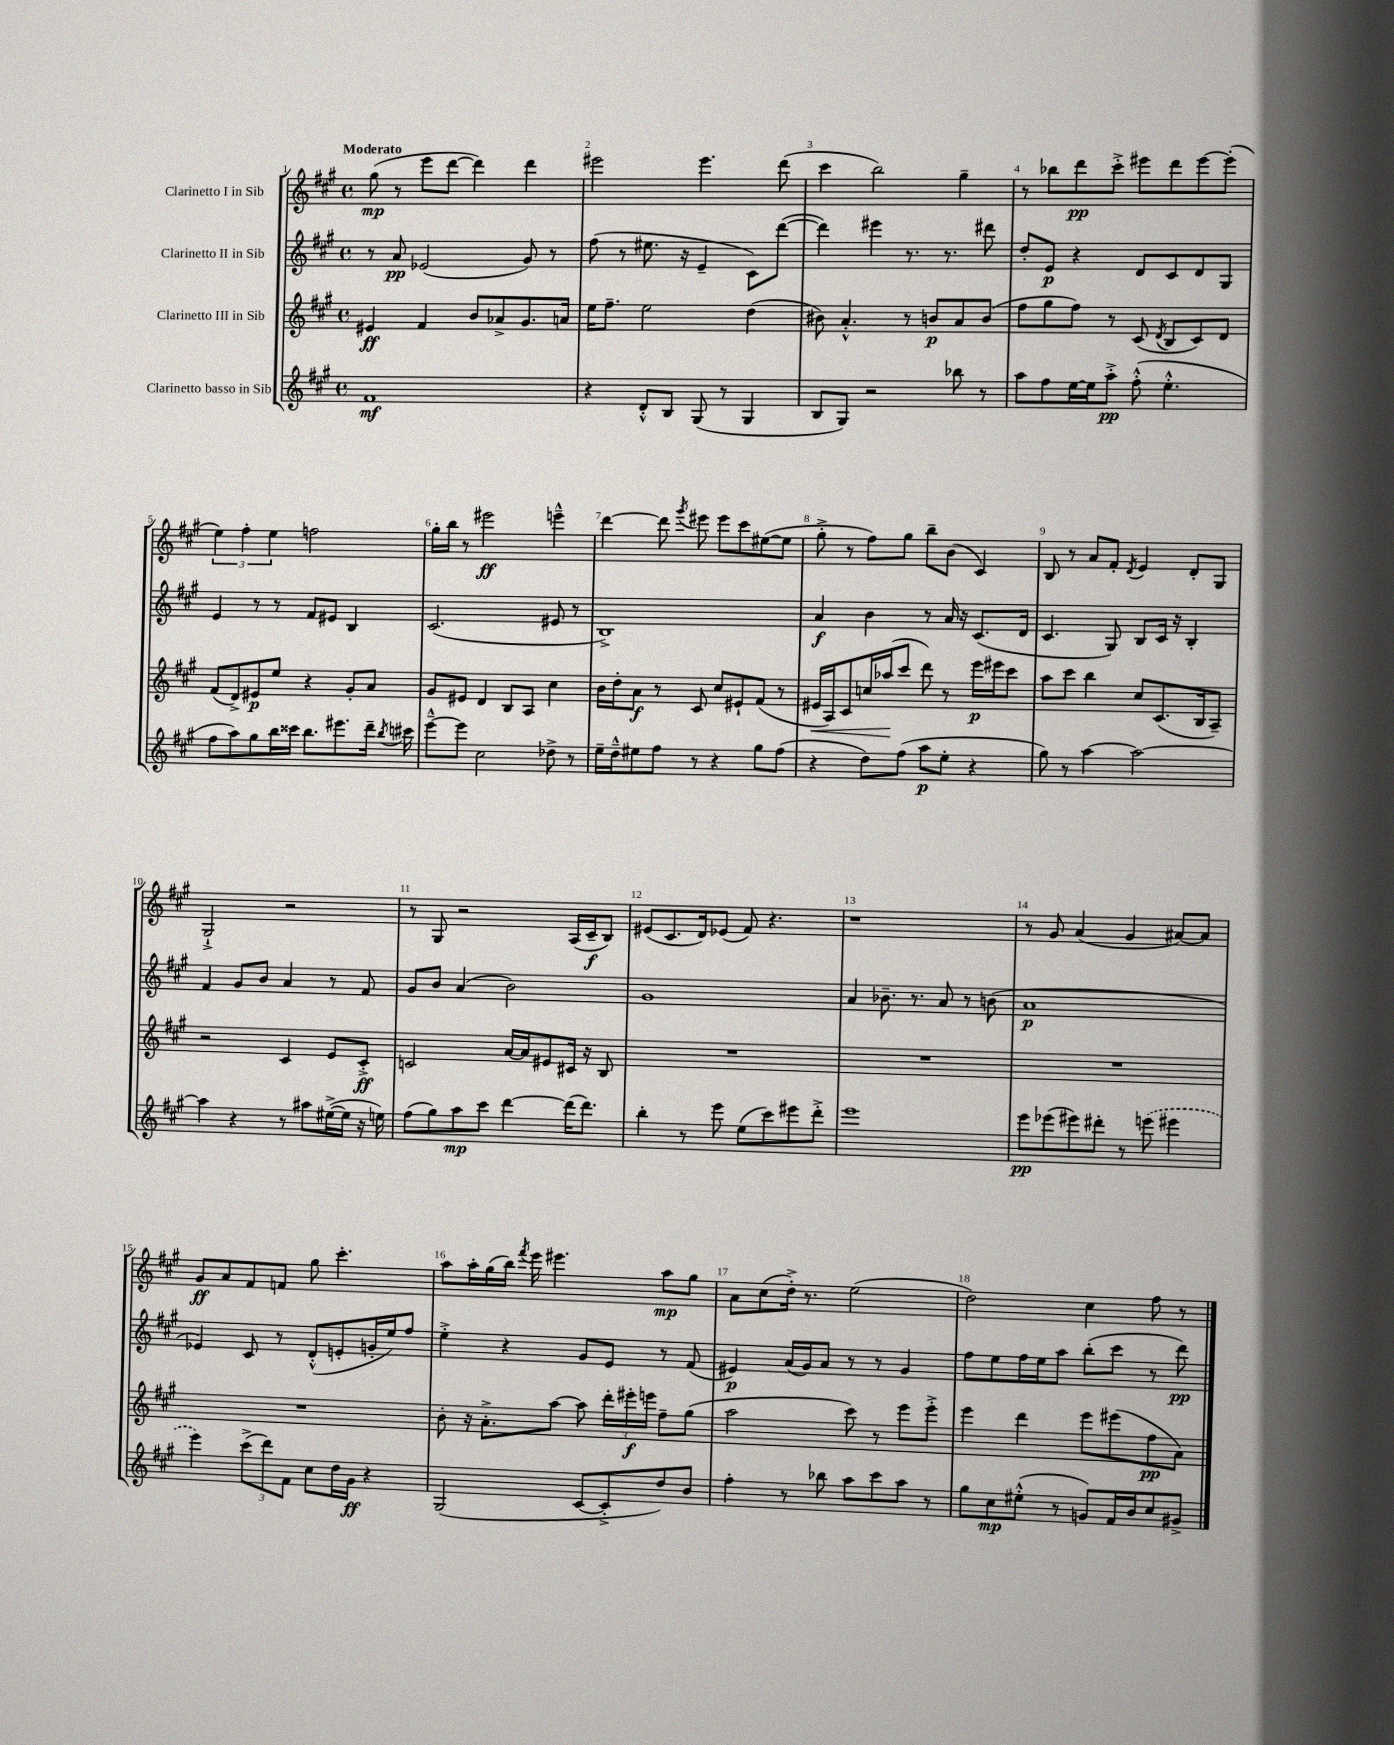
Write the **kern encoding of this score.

**kern	**dynam	**kern	**dynam	**kern	**dynam	**kern	**dynam
*part4	*part4	*part3	*part3	*part2	*part2	*part1	*part1
*staff4	*staff4	*staff3	*staff3	*staff2	*staff2	*staff1	*staff1
*I"Clarinetto basso in Sib	*	*I"Clarinetto III in Sib	*	*I"Clarinetto II in Sib	*	*I"Clarinetto I in Sib	*
*clefG2	*	*clefG2	*	*clefG2	*	*clefG2	*
*k[f#c#g#]	*	*k[f#c#g#]	*	*k[f#c#g#]	*	*k[f#c#g#]	*
*M4/4	*	*M4/4	*	*M4/4	*	*M4/4	*
*met(c)	*	*met(c)	*	*met(c)	*	*met(c)	*
=1	=1	=1	=1	=1	=1	=1	=1
!	!	!	!	!	!	!LO:TX:a:B:t=Moderato	!
1f#	mf	4e#X/	ff	8r	.	(8gg#\	mp
.	.	.	.	8a/	pp	8r	.
.	.	4f#/	.	(2e-X/	.	8eee\L	.
.	.	.	.	.	.	[8ddd\J	.
.	.	8b/L	.	.	.	4ddd\])	.
.	.	8a-X^/	.	.	.	.	.
.	.	8.g#/	.	8g#/)	.	4ddd\	.
.	.	.	.	8r	.	.	.
.	.	16an/Jk	.	.	.	.	.
=2	=2	=2	=2	=2	=2	=2	=2
4r	.	16ee\KL	.	(8ff#\	.	2eee#X\	.
.	.	8.ff#~\J	.	.	.	.	.
.	.	.	.	8r	.	.	.
8d'^^/L	.	2ee\	.	8.ee#X\	.	.	.
8B/J	.	.	.	.	.	.	.
.	.	.	.	16r	.	.	.
(8G#/	.	.	.	4e~/	.	4.eee#\	.
8r	.	.	.	.	.	.	.
4G#/	.	(4dd\	.	8c#\L)	.	.	.
.	.	.	.	([8ddd\J	.	(8ddd\	.
=3	=3	=3	=3	=3	=3	=3	=3
8B/L	.	8b#X\)	.	4ddd\])	.	4ccc#\	.
8G#/J)	.	4.a'^^/	.	.	.	.	.
2r	.	.	.	4eee#X\	.	2bb\)	.
.	.	8r	.	8.r	.	.	.
.	.	8bn/L	p	.	.	.	.
.	.	.	.	8.r	.	.	.
8bb-X\	.	8a/	.	.	.	4gg#~\	.
8r	.	(8b/J	.	8ddd#X\	.	.	.
=4	=4	=4	=4	=4	=4	=4	=4
8aa\L	.	8ff#\L	.	8dd'/L	.	8r	.
8ff#\	.	8gg#\	.	8e/J	p	8bb-X\L	.
[16ee\L	.	8ff#\J)	.	4r	.	8ddd\	pp
16ee\J]	.	.	.	.	.	.	.
8aa'^\J	pp	8r	.	.	.	8ccc#'^\J	.
(8ff#'^^\	.	(8c#/	.	8d/L	.	8eee#X\L	.
.	.	8qd/	.	.	.	.	.
4.ee'^^\	.	8B/L	.	8c#/	.	8ddd\	.
.	.	8c#/)	.	8d/	.	[8eee#\	.
.	.	8d/J	.	8G#/J	.	(8eee#'\J]	.
!!LO:LB:g=z
=5	=5	=5	=5	=5	=5	=5	=5
8ff#\L	.	(8f#/L	.	4e/	.	6ee\)	.
8aa\)	.	8d^/)	.	.	.	.	.
.	.	.	.	.	.	6ff#'\	.
8gg#\	.	8e#X/	p	8r	.	.	.
.	.	.	.	.	.	6ee\	.
16bb\L	.	8ee/J	.	8r	.	.	.
16ccc##X\JJ	.	.	.	.	.	.	.
8.bb\L	.	4r	.	8f#/L	.	2ffn\	.
.	.	.	.	8e#X/J	.	.	.
8.eee#X\	.	.	.	.	.	.	.
.	.	8g#'/L	.	4B/	.	.	.
16ddd~\Jk	.	8a/J	.	.	.	.	.
8qbb/	.	.	.	.	.	.	.
16ccc#X\	.	.	.	.	.	.	.
=6	=6	=6	=6	=6	=6	=6	=6
[8eee~^^\L	.	8g#/L	.	(2.c#/	.	16gg#'\LL	.
.	.	.	.	.	.	16bb\JJ	.
8eee\J]	.	8e#X/J	.	.	.	8r	.
2cc#\	.	4d/	.	.	.	2eee#X\	ff
.	.	8B/L	.	.	.	.	.
.	.	8A/J	.	.	.	.	.
8dd-X^\	.	4cc#\	.	8e#X/	.	4eeen~^^\	.
8r	.	.	.	8r	.	.	.
=7	=7	=7	=7	=7	=7	=7	=7
16ee~\LL	.	16b\LL	.	1B^)	.	[4ddd\	.
16dd~^^\J	.	16dd'\J	.	.	.	.	.
8ee#X\	.	8a\J	f	.	.	.	.
8ff#\J	.	8r	.	.	.	8ddd\]	.
.	.	.	.	.	.	8qggg#/	.
8r	.	8c#/	.	.	.	8eee#X\	.
4r	.	8cc#/L	.	.	.	8eee#\L	.
.	.	8e#X`/	.	.	.	8ccc#\	.
8gg#\L	.	(8f#/J	.	.	.	([8ee#X\	.
(8ff#\J	.	8r	.	.	.	8ee#\J]	.
=8	=8	=8	=8	=8	=8	=8	=8
!	!	!	!LO:HP:b	!	!	!	!
4r	.	16e#X/LL	<	4a/	f	8gg#'^\	.
.	.	16A/J)	.	.	.	.	.
.	.	8c#/	.	.	.	8r	.
8dd\L)	.	16ccn/L	.	4b\	.	8ff#\L)	.
.	.	(16aa-X/J	.	.	.	.	.
(8ff#\J	.	8ccc#/J	[	.	.	8gg#\J	.
8aa\L	p	8ddd\)	.	8r	.	8bb~\L	.
8ee'\J	.	8r	.	16a/	.	(8b\J	.
.	.	.	.	16r	.	.	.
4r	.	16eee\LL	p	(8.c#/L	.	4c#/)	.
.	.	16eee#X\J	.	.	.	.	.
.	.	8ccc#\J	.	.	.	.	.
.	.	.	.	16d/Jk	.	.	.
=9	=9	=9	=9	=9	=9	=9	=9
8gg#\)	.	8aa\L	.	4.c#/	.	8B/	.
8r	.	8ccc#\J	.	.	.	8r	.
[4aa\	.	4bb\	.	.	.	8a/L	.
.	.	.	.	8G#/)	.	8f#'/J	.
.	.	.	.	.	.	8qd/	.
2aa\_	.	8cc#/L	.	8B/L	.	4e/	.
.	.	(8.c#/	.	16c#/Jk	.	.	.
.	.	.	.	16r	.	.	.
.	.	.	.	4B'/	.	8d'/L	.
.	.	16B/k	.	.	.	.	.
.	.	8A~/J)	.	.	.	8G#/J	.
!!LO:LB:g=z
=10	=10	=10	=10	=10	=10	=10	=10
4aa\]	.	2r	.	4f#/	.	2G#`^/	.
4r	.	.	.	8g#/L	.	.	.
.	.	.	.	8b/J	.	.	.
8r	.	4c#/	.	4a/	.	2r	.
8aa#X\L	.	.	.	.	.	.	.
([16ee#X^\L	.	8e/L	.	8r	.	.	.
16ee#\JJ]	.	.	.	.	.	.	.
16r	.	8c#'^/J	ff	8f#/	.	.	.
16een\)	.	.	.	.	.	.	.
=11	=11	=11	=11	=11	=11	=11	=11
(8ff#\L	.	2cn/	.	8g#/L	.	8r	.
8gg#\)	.	.	.	8b/J	.	8G#/	.
8aa\	mp	.	.	(4a/	.	2r	.
8ccc#\J	.	.	.	.	.	.	.
[4ddd\	.	[16a/LL	.	2b\)	.	.	.
.	.	16a/J]	.	.	.	.	.
.	.	8e#X/	.	.	.	.	.
(16ddd\KL]	.	16c#X/Jk	.	.	.	(16A/LL	.
8.ddd\J)	.	16r	.	.	.	16c#~/J	f
.	.	8B/	.	.	.	8B/J)	.
=12	=12	=12	=12	=12	=12	=12	=12
4bb'\	.	1r	.	1g#	.	(8e#X/L	.
.	.	.	.	.	.	8.c#/	.
8r	.	.	.	.	.	.	.
.	.	.	.	.	.	16d/k)	.
8eee\	.	.	.	.	.	(8e-X/J	.
(8ee\L	.	.	.	.	.	8f#/)	.
8ccc#\)	.	.	.	.	.	4.r	.
8eee#X\	.	.	.	.	.	.	.
8ddd'^\J	.	.	.	.	.	.	.
=13	=13	=13	=13	=13	=13	=13	=13
1eee	.	1r	.	4a/	.	1r	.
.	.	.	.	8.b-X~\	.	.	.
.	.	.	.	8.r	.	.	.
.	.	.	.	8a/	.	.	.
.	.	.	.	8r	.	.	.
.	.	.	.	(8bn\	.	.	.
=14	=14	=14	=14	=14	=14	=14	=14
8eee\L	pp	1r	.	1a	p	8r	.
(8eee-X\	.	.	.	.	.	8g#/	.
8eee#X\)	.	.	.	.	.	(4a/	.
8ddd#X'\J	.	.	.	.	.	.	.
8r	.	.	.	.	.	4g#/	.
(8eeen\	.	.	.	.	.	.	.
4eee#X\	.	.	.	.	.	[8a#X/L)	.
.	.	.	.	.	.	8a#/J]	.
!!LO:LB:g=z
=15	=15	=15	=15	=15	=15	=15	=15
4eee\)	.	1r	.	4e-X/)	.	8g#/L	ff
.	.	.	.	.	.	8a/	.
(12ccc#^\L	.	.	.	8c#/	.	8f#/	.
12ddd\)	.	.	.	.	.	.	.
.	.	.	.	8r	.	8fn/J	.
12f#\J	.	.	.	.	.	.	.
8cc#\L	.	.	.	(8d'^^/L	.	8gg#\	.
16dd\L	.	.	.	8en'/	.	4.ccc#'\	.
16g#\JJ	ff	.	.	.	.	.	.
4r	.	.	.	16gn'/L	.	.	.
.	.	.	.	16ee/J)	.	.	.
.	.	.	.	8ff#/J	.	.	.
=16	=16	=16	=16	=16	=16	=16	=16
(2G#/	.	8b'\	.	4ee'^\	.	8aa\L	.
.	.	16r	.	.	.	16aa'\L	.
.	.	8.a'^\L	.	.	.	(16gg#\	.
.	.	.	.	4r	.	16bb\JJ)	.
.	.	.	.	.	.	8qfff#/	.
.	.	.	.	.	.	16eee\	.
.	.	[8aa\J	.	.	.	4.eee#X\	.
[8c#/L	.	8aa\]	.	8g#/L	.	.	.
8c#'^/]	.	24ddd'\LL	.	8e/J	.	.	.
.	.	24eee#X'\	f	.	.	.	.
.	.	24eeen\JJ	.	.	.	.	.
8dd/)	.	8ff#~\L	.	8r	.	8aa\L	mp
8b/J	.	(8gg#\J	.	(8f#/	.	8gg#\J	.
=17	=17	=17	=17	=17	=17	=17	=17
4ff#'\	.	2aa\	.	4e#X/)	p	8a\L	.
.	.	.	.	.	.	(8cc#\	.
8r	.	.	.	(16a/LL	.	16dd'^\Jk)	.
.	.	.	.	16g#/J)	.	8.r	.
8bb-X\	.	.	.	8a/J	.	.	.
8aa\L	.	8ccc#\)	.	8r	.	(2ee\	.
8ccc#\	.	8r	.	8r	.	.	.
8aa\J	.	8eee\L	.	4g#/	.	.	.
8r	.	8eee'^\J	.	.	.	.	.
=18	=18	=18	=18	=18	=18	=18	=18
8gg#\L	.	4eee\	.	8ff#\L	.	2dd\)	.
8cc#\	mp	.	.	8ee\	.	.	.
(8ee#X'^^\J	.	4ddd\	.	16ff#\L	.	.	.
.	.	.	.	16ee\J	.	.	.
8r	.	.	.	8aa\J	.	.	.
8gn/L)	.	8eee\L	.	(8bb'\L	.	4cc#\	.
16f#/L	.	(8eee#X\	.	8ccc#\J	.	.	.
16b/J	.	.	.	.	.	.	.
8cc#/	.	8ff#\	pp	8r	.	8ff#\	.
8g#X^/J	.	8a\J)	.	8ddd\)	pp	8r	.
==	==	==	==	==	==	==	==
*-	*-	*-	*-	*-	*-	*-	*-
